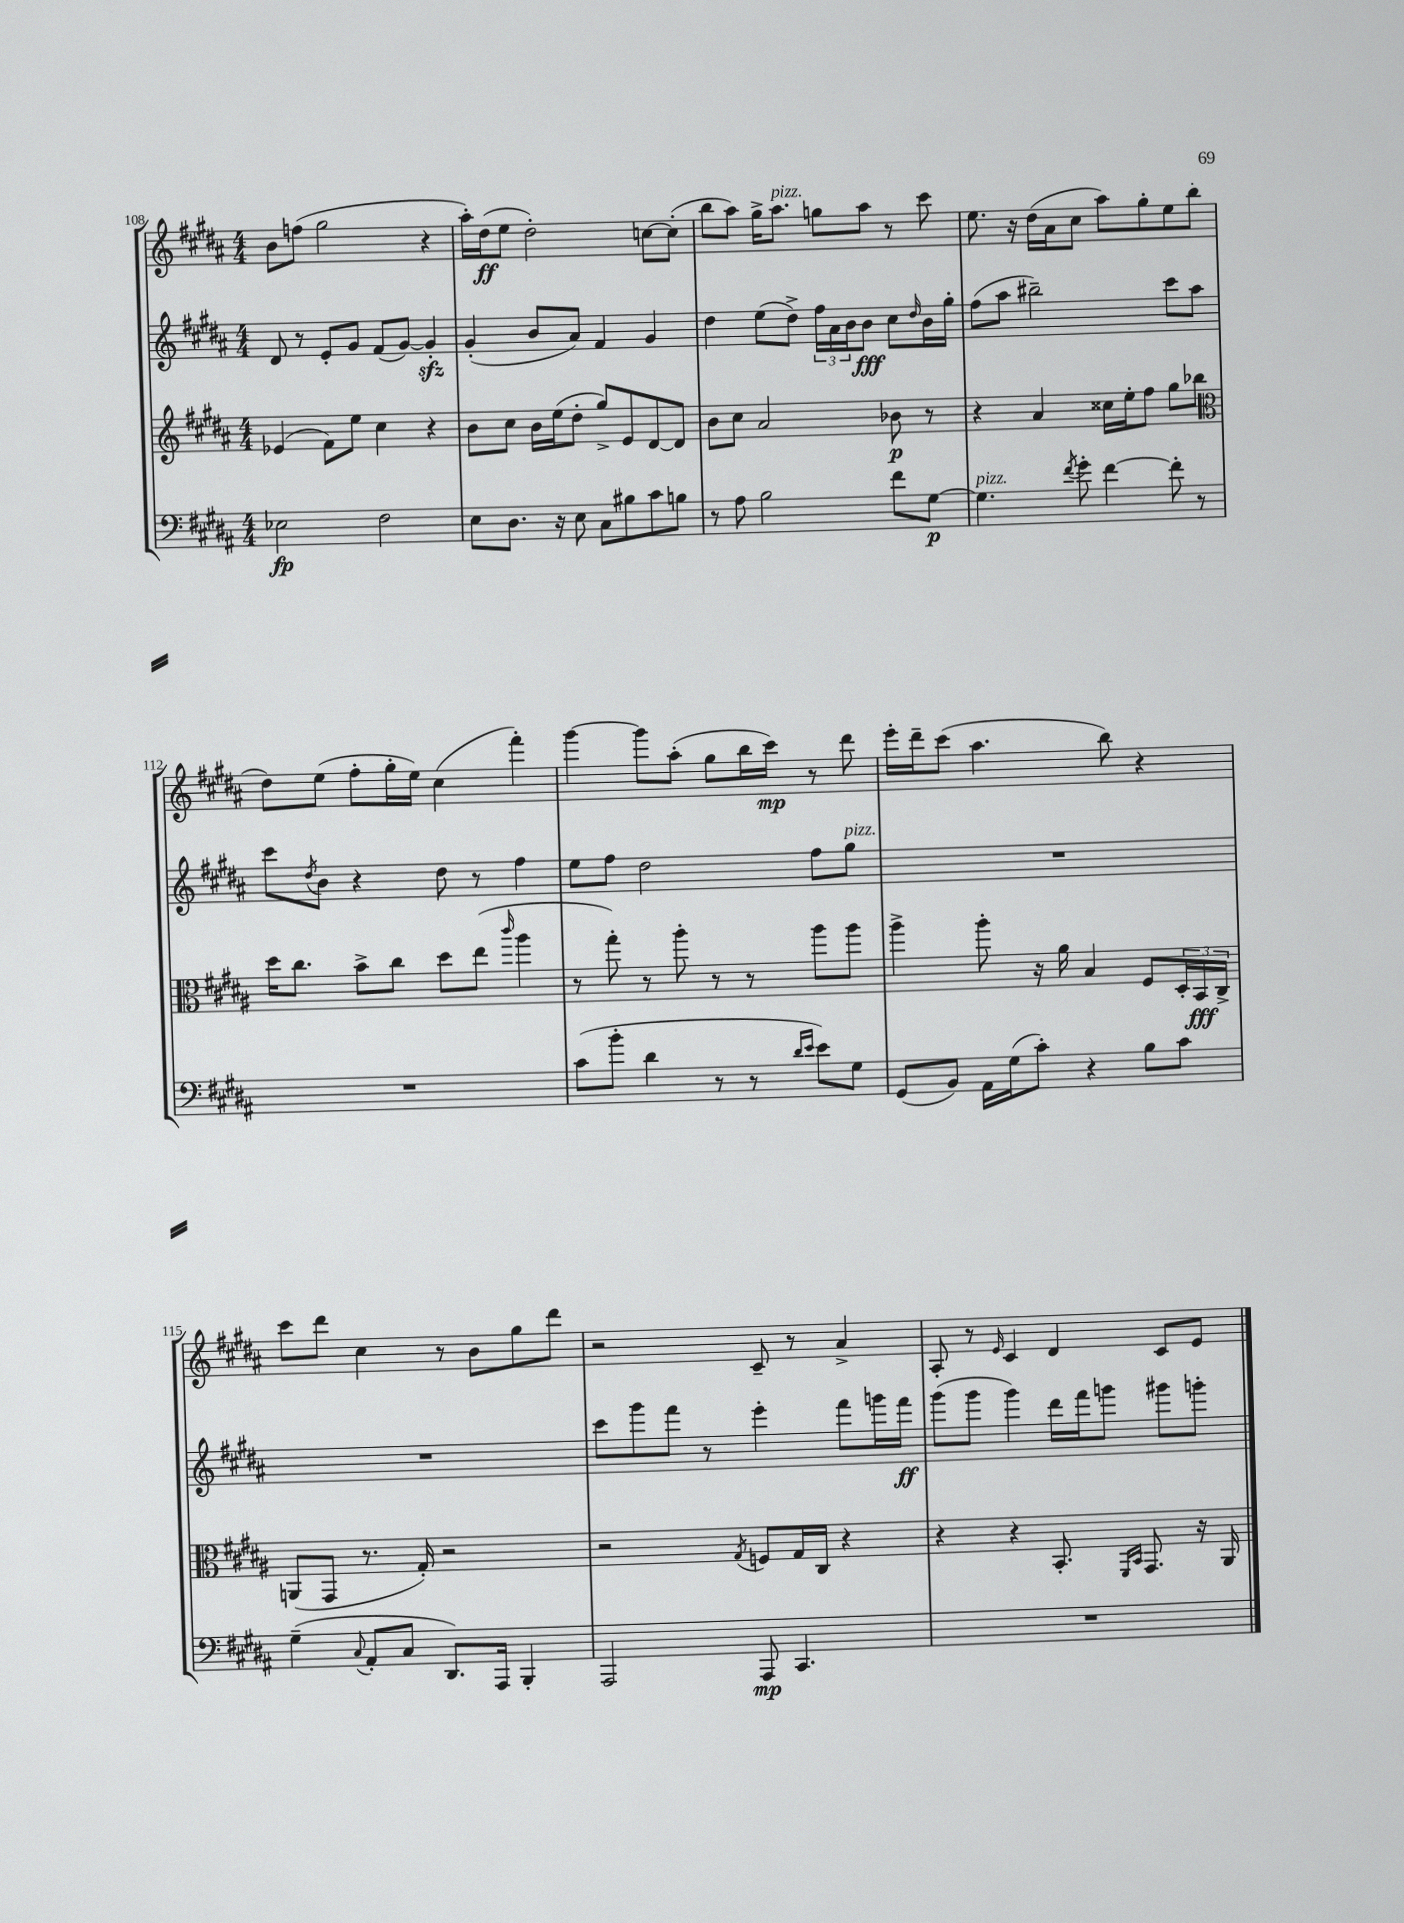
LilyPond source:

<<
\new StaffGroup <<
\new Staff = "s0" {
    \clef treble \key b \major \numericTimeSignature \time 4/4
    b'8 f''8( gis''2 r4 |
    ais''16-.) dis''16\ff( e''8 dis''2-.) c''8~ c''8-.( |
    b''8 ais''8) gis''16-> ais''8.^\markup { \italic "pizz." } g''8 ais''8 r8 cis'''8 |
    e''8. r16 dis''16( ais'16 cis''8 ais''8) gis''8-. e''8 b''8( |
    dis''8) e''8( fis''8-. gis''16-. e''16) cis''4( fis'''4-.) |
    gis'''4~ gis'''8 ais''8-.( gis''8 b''16 cis'''16\mp) r8 dis'''8 |
    e'''16-. dis'''16-- cis'''8( ais''4. b''8) r4 |
    cis'''8 dis'''8 cis''4 r8 b'8 gis''8 dis'''8 |
    r2 cis'8-- r8 ais'4-> |
    ais8-. r8 \grace { e'16 } cis'4 dis'4 cis'8 e'8 \bar "|." |
}
\new Staff = "s1" {
    \clef treble \key b \major \numericTimeSignature \time 4/4
    dis'8 r8 e'8-. gis'8 fis'8( gis'8~) gis'4-.\sfz |
    gis'4-.( b'8 ais'8) fis'4 gis'4 |
    dis''4 e''8( dis''8->) \tuplet 3/2 { fis''16 ais'16 b'16 } b'8\fff cis''8 \grace { dis''16 } b'16 gis''16-. |
    fis''8( ais''8 bis''2--) cis'''8 ais''8 |
    cis'''8 \acciaccatura { dis''8 } b'8 r4 dis''8 r8 fis''4 |
    e''8 fis''8 dis''2 fis''8 gis''8^\markup { \italic "pizz." } |
    R1 |
    R1 |
    cis'''8 gis'''8 fis'''8 r8 e'''4-. fis'''8 g'''16 fis'''16\ff |
    gis'''8( gis'''8 gis'''4) dis'''16 fis'''16 g'''8 gis'''8 g'''8-. \bar "|." |
}
\new Staff = "s2" {
    \clef treble \key b \major \numericTimeSignature \time 4/4
    ees'4( fis'8) e''8 cis''4 r4 |
    b'8 cis''8 b'16 e''16( dis''8-. gis''8->) e'8 dis'8~ dis'8 |
    b'8 cis''8 ais'2 bes'8\p r8 |
    r4 ais'4 cisis''16 e''16-. fis''8 gis''8 bes''8 |
    \clef alto dis''16 cis''8. b'8-> cis''8 dis''8 e''8( \grace { cis'''16 } ais''4 |
    r8 gis''8-.) r8 ais''8-. r8 r8 ais''8 ais''8 |
    ais''4-> ais''8-. r16 ais'16 b4 fis8 \tuplet 3/2 { dis16-. b,16\fff cis16-> } |
    a,8( gis,8 r8. gis16-.) r2 |
    r2 \acciaccatura { gis8 } f8 gis16 cis16 r4 |
    r4 r4 b,8.-. \grace { fis,16 b,16 } gis,8. r16 ais,16 \bar "|." |
}
\new Staff = "s3" {
    \clef bass \key b \major \numericTimeSignature \time 4/4
    ees2\fp fis2 |
    e8 dis8. r16 e8 cis8 bis8 cis'8 b8 |
    r8 ais8 b2 fis'8 gis8~\p |
    gis4.^\markup { \italic "pizz." } \acciaccatura { fis'8 } gis'8-. fis'4~ fis'8-. r8 |
    R1 |
    cis'8( b'8-. dis'4 r8 r8 \grace { dis'16 e'16 } e'8) gis8 |
    gis,8( b,8) ais,16 gis16( cis'8-.) r4 b8 cis'8 |
    gis4--( \appoggiatura { cis8 } ais,8-. cis8 dis,8.) ais,,16 b,,4-. |
    ais,,2 ais,,8\mp cis,4. |
    R1 \bar "|." |
}
>>
>>
\layout { \context { \Score currentBarNumber = #108 } }
